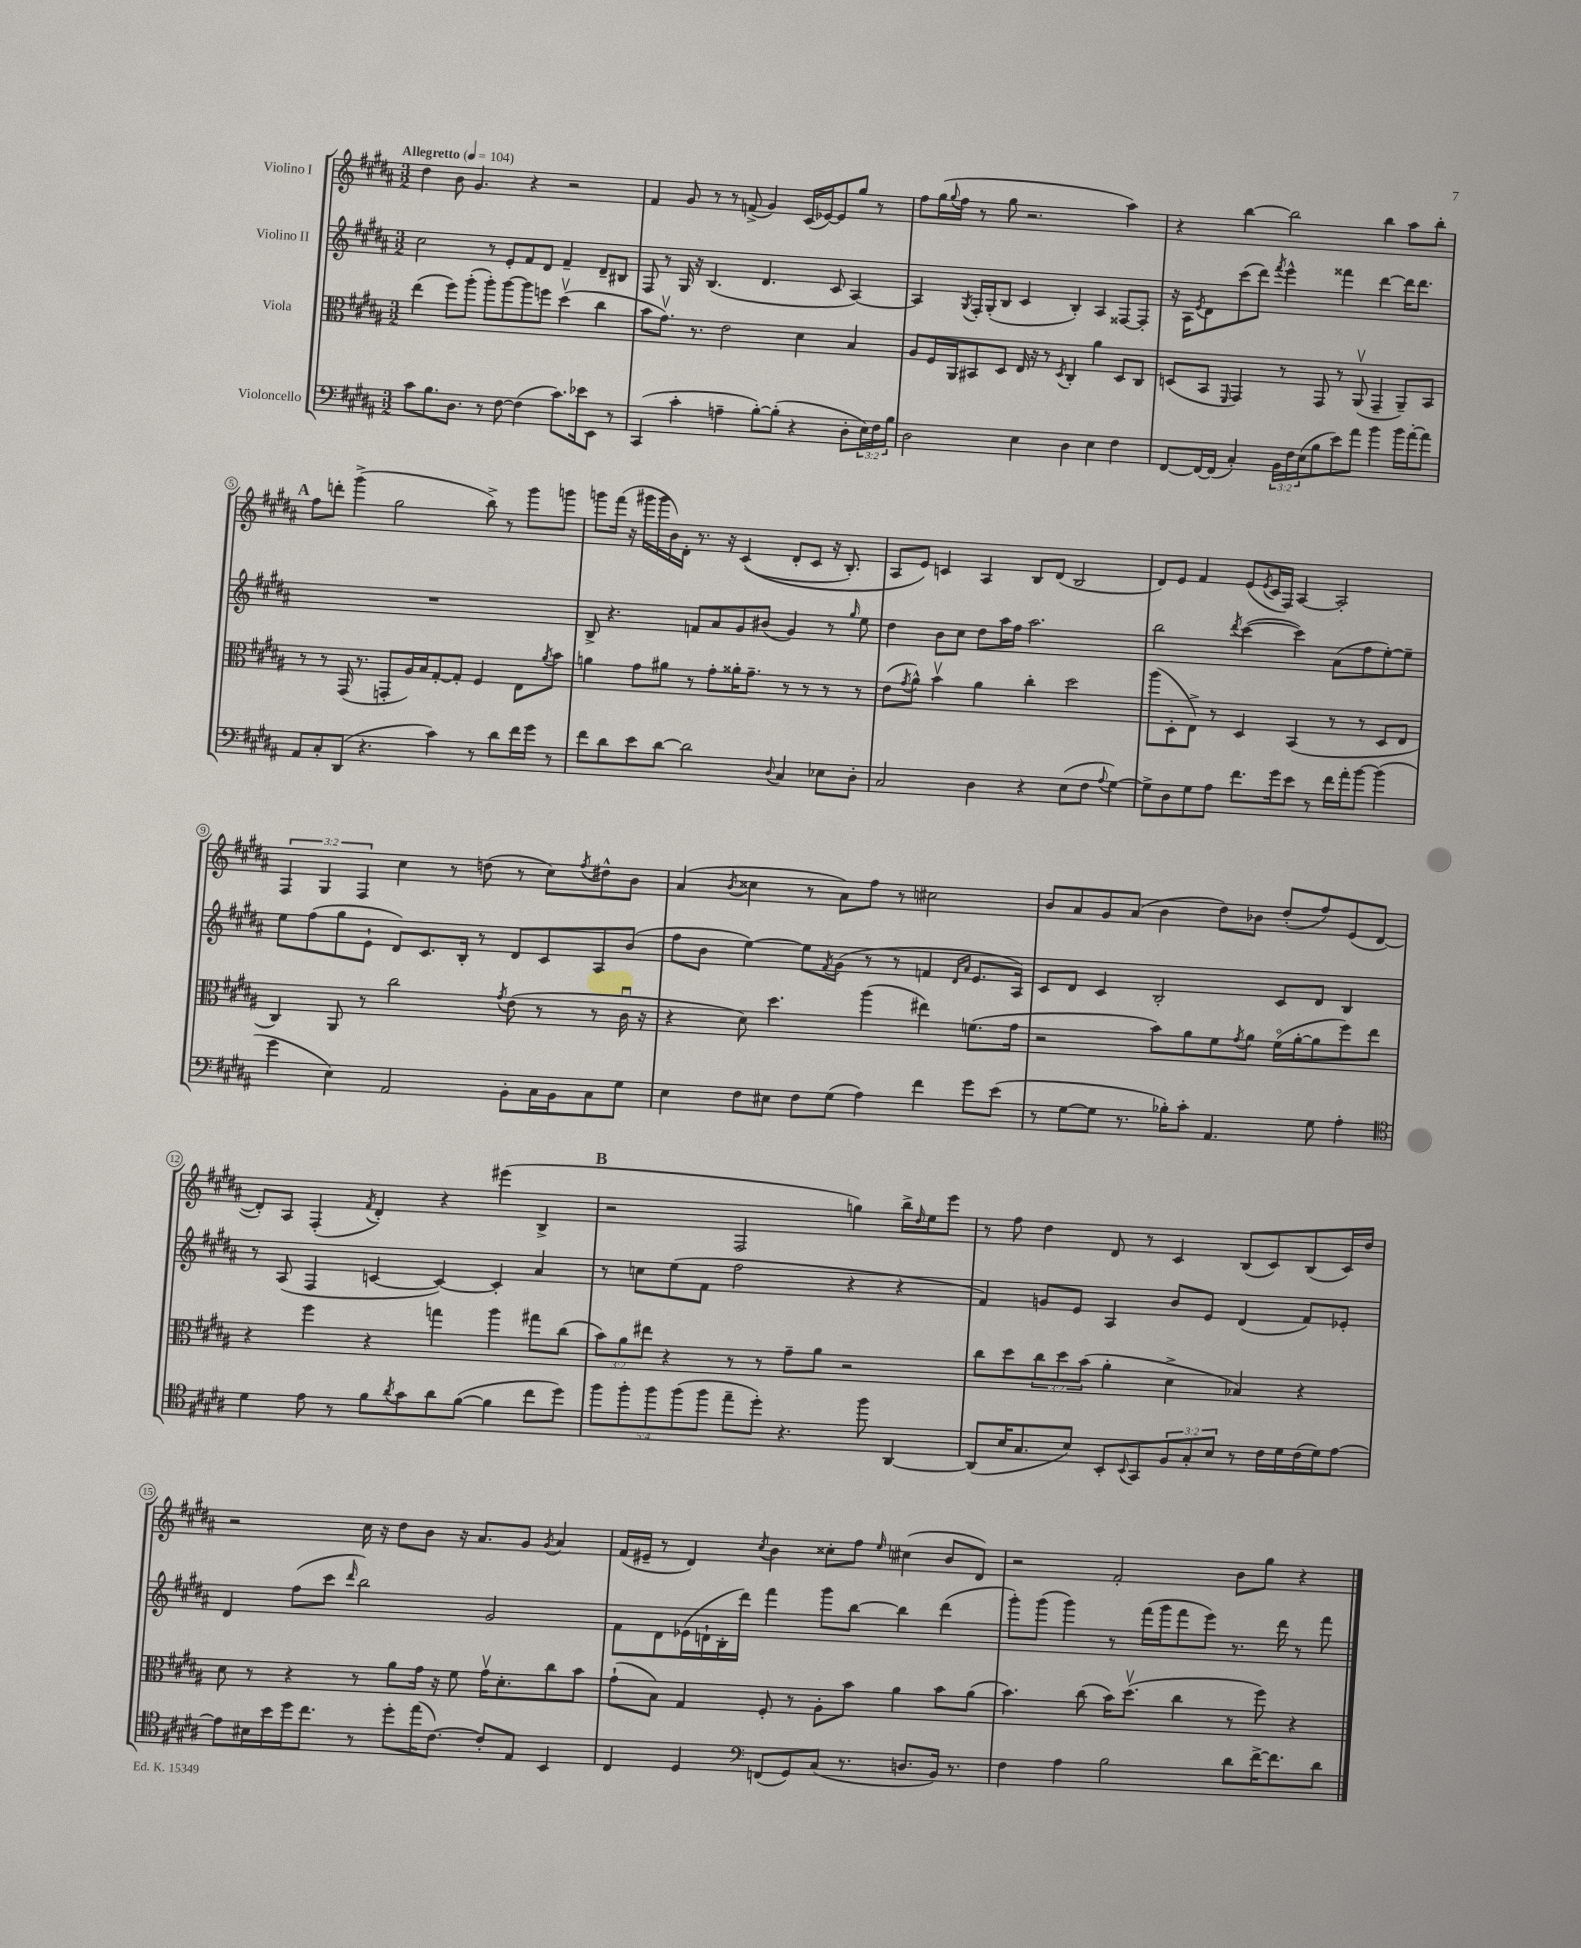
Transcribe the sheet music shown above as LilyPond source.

<<
\new StaffGroup <<
\new Staff = "s0" \with { instrumentName = "Violino I" } {
    \clef treble \key b \major \numericTimeSignature \time 3/2 \override Staff.TupletNumber.text = #tuplet-number::calc-fraction-text \tempo "Allegretto" 4 = 104
    dis''4 b'8 gis'4. r4 r2 |
    fis'4 gis'8 r8 r8 f'8->( gis'4) cis'16( ees'16~) ees'8 gis''8 r8 |
    fis''8 gis''16( \appoggiatura { gis''8 } fis''16 r8 gis''8 r2. ais''4) |
    r4 b''4~ b''2 b''4 ais''8 b''8-. |
    \mark \markup { \bold "A" } fis''8 d'''8-. gis'''4->( gis''2 b''8->) r8 gis'''8 g'''8 |
    g'''8 fis'''16( r16 gis'''16 gis'''16 b'16) dis'16-. r8. r16 cis'4(\( dis'8-. cis'8 r16 b8.-.) |
    ais8 e'8\) c'4 ais4 b8 dis'8( b2 |
    dis'8) e'8 fis'4 e'8( \acciaccatura { e'8 } cis'16 fis16) ais4~ ais2-. |
    \tuplet 3/2 { fis4 gis4 fis4 } cis''4 r8 d''8( r8 cis''8) \acciaccatura { fis''8 } dis''8-^ b'8 |
    ais'4( \acciaccatura { b'8 } cisis''4 r8 ais'8) fis''8 r8 cis''2 |
    b'8 ais'8 gis'8 ais'8( b'4 dis''8) bes'8 dis''8-.( fis''8) e'8( dis'8~ |
    dis'8-.) ais8 fis4-.( \acciaccatura { fis'8 } dis'4-.) r4 eis'''4( b4-> |
    \mark \markup { \bold "B" } r2 fis2 g''4) b''16-> \grace { dis''16 } e''16 e'''8 |
    r8 fis''8 dis''4 dis'8 r8 cis'4 b8( cis'8) b8( cis'16) dis''16 |
    r2 cis''16 r16 dis''8 b'8 r16 ais'8. gis'8 \acciaccatura { gis'8 } ais'4 |
    fis'16( eis'16-- r8 dis'4) \acciaccatura { cis''8 } b'4 cisis''8-. fis''8 \grace { e''16 } cis''4( b'8 dis'8) |
    r2 fis'2-. b'8 gis''8 r4 \bar "|." |
}
\new Staff = "s1" \with { instrumentName = "Violino II" } {
    \clef treble \key b \major \numericTimeSignature \time 3/2
    cis''2 r8 e'8-. fis'8 dis'8 fis'4-- dis'8-- bis8 |
    fis8 r8 gis16 r16 b4.( dis'4. cis'8 ais4~) |
    ais4 \acciaccatura { gis8 } fis16-. gis16-.( b8 cis'4 b4-.) ais4 fisis8~ fisis8-. |
    r16 ais16 \acciaccatura { e'8 } dis'8 cis'''8( dis'''8) \acciaccatura { fis'''8 } e'''4-^ fisis'''4 dis'''4~ dis'''16 dis'''8. |
    \mark \markup { \bold "A" } R1. |
    b8-> r4. f'8 ais'8 gis'8 bis'8( gis'4) r8 \grace { gis''16 } e''8 |
    dis''4 b'8 cis''8 dis''8 ais''16 fis''16 ais''2. |
    b''2 \acciaccatura { dis'''8 } cis'''4~( cis'''4) ais'8( fis''8 e''8~-.) e''8-- |
    e''8 fis''8( gis''8 e'8-! dis'8) cis'8. b16-. r8 dis'8 cis'8 ais8 b'8( |
    fis''8 b'8 e''4~) e''8 \acciaccatura { fis'8 } gis'8( r8 r8 f'4 \grace { dis'16 ais'16 } e'8. ais16) |
    cis'8 dis'8 cis'4 b2-. cis'8 dis'8 b4 |
    r8 ais8( fis4 c'4~ c'4~) c'4-. ais'4 |
    \mark \markup { \bold "B" } r8 c''8 e''8( fis'8 fis''2 r4 r4 |
    fis'4) g'8 e'8 ais4 b'8 e'8 dis'4( fis'8) ees'8-. |
    dis'4 fis''8( cis'''8 \grace { dis'''16 } b''2) gis'2 |
    fis'8 dis'8 ees'16( d'16-! b16-. dis'''16) fis'''4 gis'''8 b''8~ b''4 dis'''4( |
    gis'''8-.) gis'''8( gis'''4) r8 fis'''16( gis'''16 fis'''8 e'''8) r8. dis'''16 r8 fis'''8 \bar "|." |
}
\new Staff = "s2" \with { instrumentName = "Viola" } {
    \clef alto \key b \major \numericTimeSignature \time 3/2 \override Staff.TupletNumber.text = #tuplet-number::calc-fraction-text
    e''4( fis''8) ais''8-.( ais''8-.) ais''8~ ais''8 f''8 dis''4\upbow( cis''4 |
    b'8 gis'8.\upbow) r8. e'2 dis'4 b4 |
    ais8 fis16 ais,16 bis,8 dis8 e16 r16 r8 \acciaccatura { dis8 } cis4-. ais'4 dis8 cis8 |
    d8( b,8 \grace { fis,16 } gis,4) r8 gis,8 r8 ais,8\upbow( gis,4-- ais,8--) b,8 |
    \mark \markup { \bold "A" } r8 r8 gis,16( r8. g,8-. ais16) b16 gis8~-. gis8-. fis4 e8 \acciaccatura { ais'8 } b'8 |
    a'4 gis'8 ais'8 r8 gis'8-. aisis'16-. gis'8.-- r8 r8 r8 r8 |
    e'8( \acciaccatura { gis'8 } ais'8-^) b'4\upbow ais'4 cis''4-. dis''2 |
    ais''8( dis8-. e8->) r8 dis4 b,4( r8 r8 dis8 e8 |
    cis4) ais,8 r8 cis''2 \acciaccatura { gis'8 } e'8( r8 r8 cis'16\downbow r16 |
    r4 dis'8) dis''4. ais''4( eis''4) f'8.( gis'16 |
    r2 b'8) ais'8 fis'8 \acciaccatura { gis'8 } ais'8 fis'16\flageolet( ais'16~-. ais'8 fis''8) e''8 |
    r4 fis''4 r4 g''4 ais''4 gis''8 cis''8( |
    \mark \markup { \bold "B" } \tuplet 3/2 { b'8) ais'8 eis''8 } r4 r8 r8 gis'8-- ais'8 r2 |
    cis''8 dis''8 \tuplet 3/2 { cis''8 dis''8 b'8( } ais'4-. dis'4-> bes4) r4 |
    dis'8 r8 r4 r8 ais'8 gis'16 r16 fis'8 gis'16\upbow dis'8.-. cis''8 b'8 |
    gis'8-!( b8) gis4 fis8-. r8 ais8-. b'8 ais'4 b'8 ais'8( |
    b'4.) cis''8( b'16) dis''8.\upbow( cis''4 r8 fis''8) r4 \bar "|." |
}
\new Staff = "s3" \with { instrumentName = "Violoncello" } {
    \clef bass \key b \major \numericTimeSignature \time 3/2 \override Staff.TupletNumber.text = #tuplet-number::calc-fraction-text
    cis'8 b8. dis8. r8 fis8~ fis4( cis'8.) ees'16 e,8 r8 |
    cis,4( cis'4-. a4-- b8~-.) b8-.( r4 dis8-. \tuplet 3/2 { e16) fis16 b16 } |
    dis2 e4 dis4 e4 fis4 |
    fis,8~ fis,16~ fis,16( cis4-.) \tuplet 3/2 { b,16 fis16 e16( } b8 e'8) ais'8 b'4 b'16 ais'16~-. ais'8 |
    \mark \markup { \bold "A" } ais,8 cis8-. dis,8( r4. cis'4) r8 dis'8 fis'16 gis'16 r8 |
    fis'8 dis'8 e'8 dis'8~ dis'2 \appoggiatura { dis8 } cis4 ees8 dis8-. |
    cis2 dis4 r4 e8( fis8 \appoggiatura { ais8 } gis4~) |
    gis8-> dis8 gis8 ais8 fis'8. gis'16 e'8 r8 fis'16 ais'16-. b'8~ b'4( |
    gis'4 e4) ais,2 b,8-. cis16 b,16 cis8 gis8 |
    e4 fis8 eis8 fis8 gis8( ais4) fis'4 gis'8 e'8( |
    r8 gis8~ gis8 r8. bes16-.) cis'8-. ais,4. gis8 ais4-. |
    \clef tenor dis'4 e'8 r8 fis'8 \acciaccatura { ais'8 } gis'8 ais'8 fis'8~( fis'4 cis''8 dis''8) |
    \mark \markup { \bold "B" } \tuplet 5/4 { fis''8 fis''8-. fis''8 fis''8( fis''8 } e''8-- dis''8-.) r4. fis''8 ais,4~ |
    ais,8( b16 gis8. b8) b,8-. \appoggiatura { b,8 } gis,8 \tuplet 3/2 { fis8 gis8-. b8 } r8 cis'16 dis'16 cis'16( dis'16) e'8~ |
    e'8 bis16 b'16 dis''16 cis''8. r8 dis''8-. e''16( cis'8.~) cis'8-. e8 b,4 |
    cis4 dis4 \clef bass f,8( gis,8) cis8( r8. d8. b,16) r8. |
    fis4 ais4 b2 dis'8 fis'16~-> fis'8. dis'8 \bar "|." |
}
>>
>>
\layout { \context { \Score \override BarNumber.stencil = #(make-stencil-circler 0.1 0.3 ly:text-interface::print) } }
